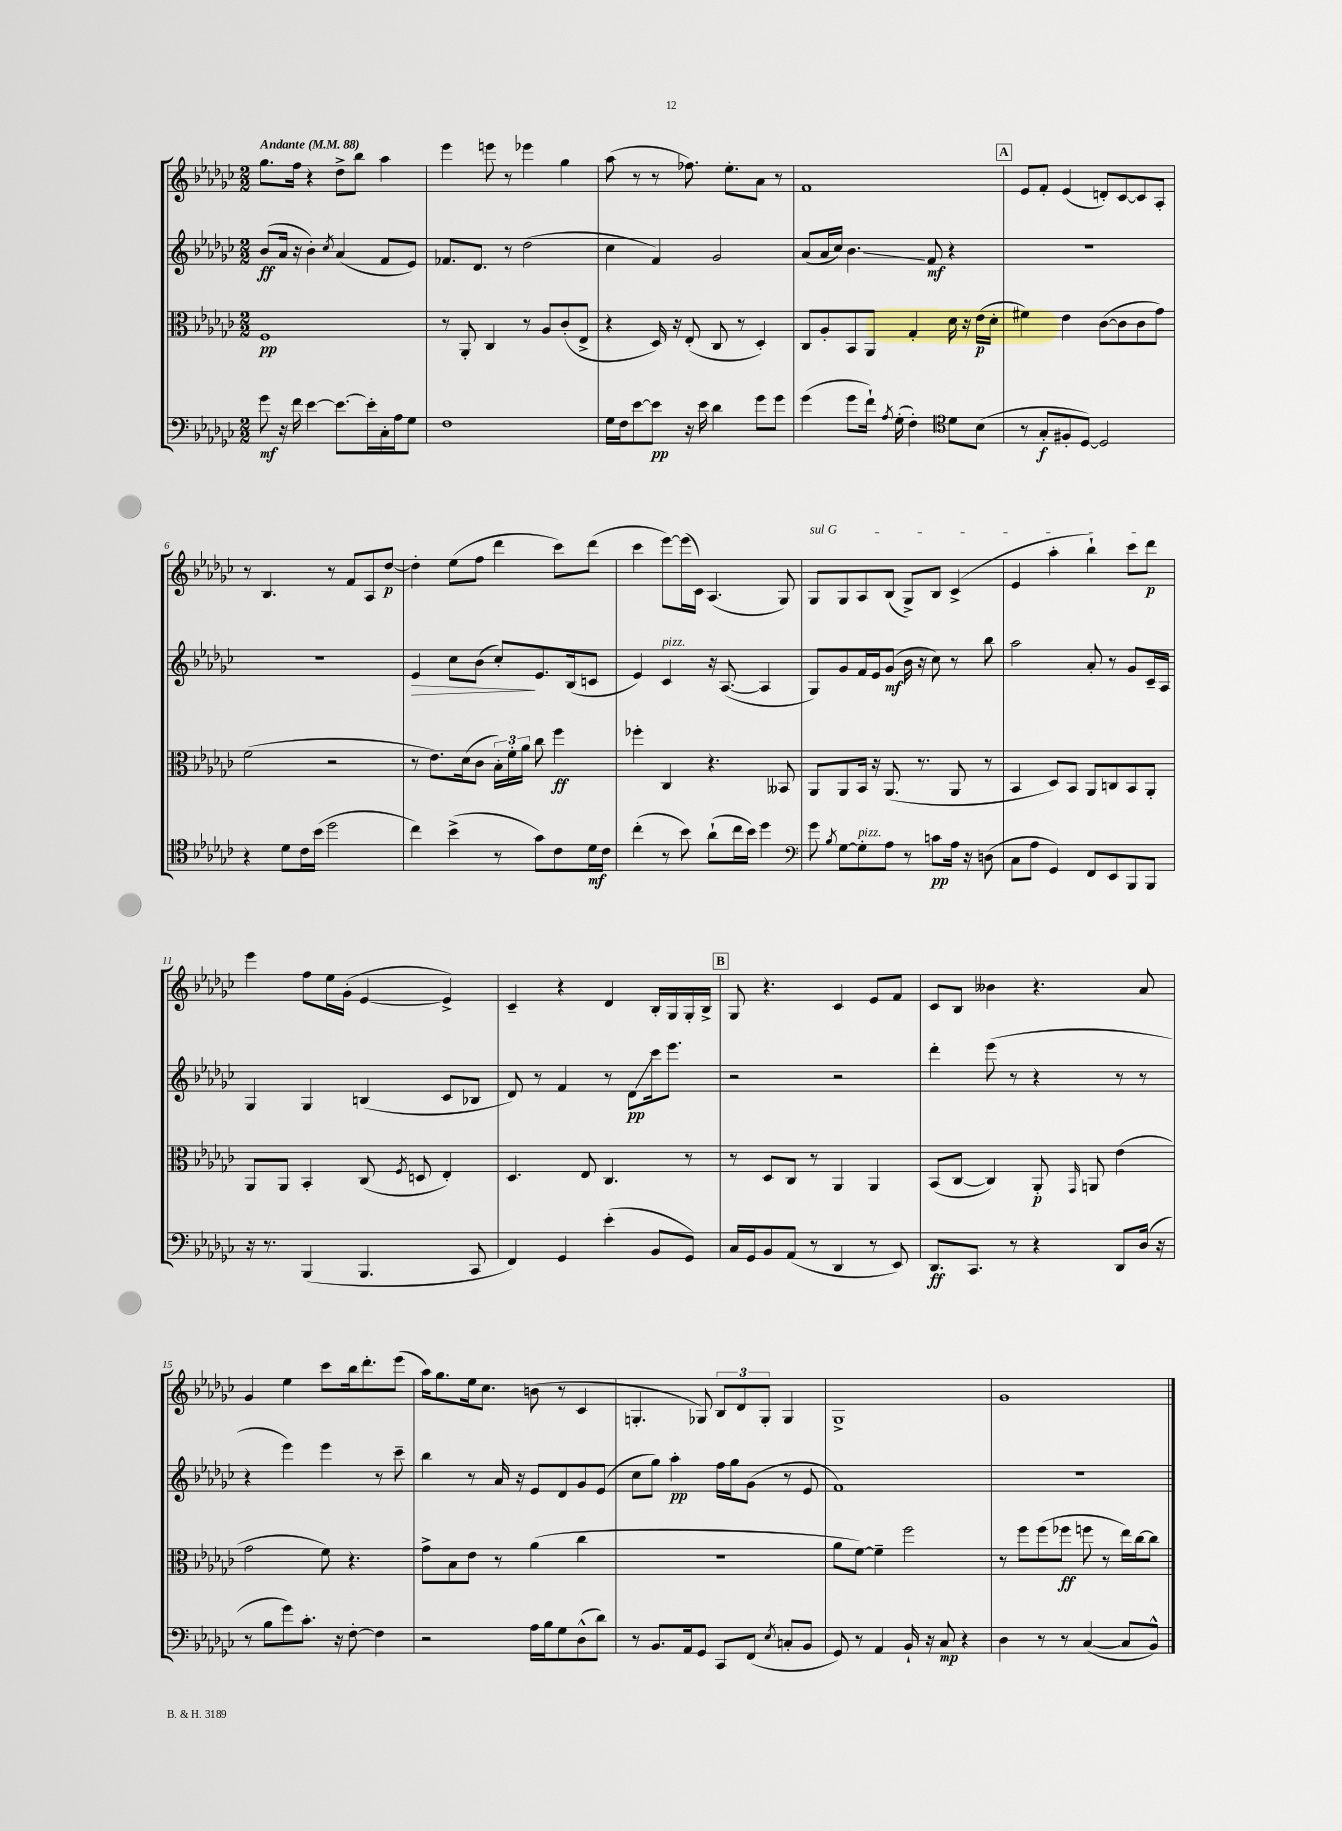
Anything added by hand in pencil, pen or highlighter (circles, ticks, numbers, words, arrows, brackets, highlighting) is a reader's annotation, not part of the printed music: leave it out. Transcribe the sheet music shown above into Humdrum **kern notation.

**kern	**kern	**kern	**kern
*staff4	*staff3	*staff2	*staff1
*clefF4	*clefC3	*clefG2	*clefG2
*k[b-e-a-d-g-c-]	*k[b-e-a-d-g-c-]	*k[b-e-a-d-g-c-]	*k[b-e-a-d-g-c-]
*M2/2	*M2/2	*M2/2	*M2/2
*MM88	*MM88	*MM88	*MM88
8g-	1F	(8b-	8.gg-
16r	.	16a-	.
16f	.	16r	16ff
[4e-	.	4b-')	4r
.	.	8qcc-	.
8.e-_	.	(4a-	8dd-^
.	.	.	8bb-
16e-']	.	.	.
16C-'	.	8f	4aa-
16A-	.	.	.
8G-	.	8e-)	.
=	=	=	=
1F	8r	8.f-	4eee-
.	8AA-'	.	.
.	.	8.d-	.
.	4C-	.	8eee
.	.	8r	8r
.	8r	(2dd-	4eee-
.	8A-	.	.
.	(8c-'	.	4gg-
.	8E-^	.	.
=	=	=	=
16G-	4r	4cc-	(8aa-
16F	.	.	.
[8e-	.	.	8r
8e-]	16D-)	4f)	8r
.	16r	.	.
16r	(8E-'	.	8.ff-)
16e-	.	.	.
4d-	8C-	2g-	.
.	.	.	8.ee-'
.	8r	.	.
8g-	4D-')	.	8a-
8g-	.	.	8r
=	=	=	=
(4g-	8C-	(8a-	1f
.	8A-'	16a-	.
.	.	16cc-)	.
8g-	8BB-	4.b-	.
16f`)	8AA-	.	.
8qA-	.	.	.
(16G-'	.	.	.
4F')	4G-'	.	.
.	.	8f	.
*clefC4	*	*	*
8d-	16d-	4r	.
.	16r	.	.
(8B-	(16e-	.	.
.	16d-'	.	.
=	=	=	=
8r	4f#)	1r	8e-
8G-'	.	.	8f'
8F#'	4e-	.	(4e-
[8D-)	.	.	.
2D-]	([8c-	.	8d')
.	8c-]	.	[8c-
.	8c-	.	8c-]
.	8g-)	.	8A-'
=	=	=	=
4r	(2f	1r	8r
.	.	.	4.B-
8d-	.	.	.
16c-	.	.	.
(16b-	.	.	.
2dd-	2r	.	8r
.	.	.	8f
.	.	.	8A-
.	.	.	[8dd-
=	=	=	=
4cc-)	8r	4e-	4dd-']
.	8.e-)	.	.
(4b-^	.	8cc-	(8ee-
.	(16d-	.	.
.	8c-	(8b-	8ff
8r	24B-')	8cc-')	4ddd-
.	24f'	.	.
.	24a-	.	.
8g-)	8cc-	8.e-	.
8c-	4ff	.	8ccc-)
.	.	(16B-	.
16d-	.	8c	(8ddd-
16c-	.	.	.
=	=	=	=
(4cc-'	4ff-'	4e-)	4ccc-
8r	4C-	4c-	[8eee-)
8b-)	.	.	(16eee-]
.	.	.	16c-)
(8a-`	4.r	16r	(4.A-
.	.	([8.A-	.
16cc-	.	.	.
16b-)	.	.	.
4dd-	.	4A-]	.
.	8BB--	.	8G-)
=	=	=	=
*clefF4	*	*	*
8g-	8AA-	8G-)	8G-
8qB-	.	.	.
[8G-	8AA-	8g-	8G-
8G-']	16BB-	16f	8A-
.	16r	16e-	.
8A-	(8.AA-	(8g-	(8B-
8r	.	16b-	8G-^)
.	8.r	16r	.
8c	.	8cc-)	8B-
16A-	8AA-	8r	(4c-^
16r	.	.	.
(8D	8r	8bb-	.
=	=	=	=
8C-	4BB-	2aa-	4e-
8A-	.	.	.
4GG-)	8D-)	.	4aa-'
.	8BB-	.	.
8FF	8AA-	8a-'	4bb-`)
8EE-	8C	8r	.
8BBB-	8BB-	8g-	8ccc-
8BBB-	8AA-'	16c-~	8ddd-
.	.	16A-	.
=	=	=	=
16r	8AA-	4G-	4eee-
8.r	.	.	.
.	8AA-	.	.
(4BBB-	4BB-'	4G-	8ff
.	.	.	16ee-
.	.	.	(16g-'
4.BBB-	(8C-	(4B	[4e-
.	8qF	.	.
.	8D	.	.
.	4E-')	8c-	4e-^])
8CC-	.	8B-	.
=	=	=	=
4FF)	4.D-	8d-)	4c-~
.	.	8r	.
4GG-	.	4f	4r
.	8E-	.	.
(4e-'	4.C-	8r	4d-
.	.	8d-	.
8BB-	.	16ccc-	16B-'
.	.	8.eee-	16G-
8GG-)	8r	.	16G-'
.	.	.	16B-^
=	=	=	=
16C-	8r	2r	8G-
16GG-	.	.	.
8BB-	8D-	.	4.r
(8AA-	8C-	.	.
8r	8r	.	.
4DD-	4AA-	2r	4c-
8r	4AA-	.	8e-
8EE-)	.	.	8f
=	=	=	=
8.DD-	(8BB-	4ddd-'	8c-
.	[8C-	.	8B-
8.CC-	.	.	.
.	4C-])	(8eee-	4b--
8r	.	8r	.
4r	8AA-'	4r	4.r
.	16qqGG-	.	.
.	8AA	.	.
8DD-	(4e-	8r	.
(16D-	.	8r	8a-
16r	.	.	.
=	=	=	=
8r	2g-	4r	4g-
8B-	.	.	.
8g-)	.	4eee-)	4ee-
8.c-'	.	.	.
.	8f)	4eee-	8ccc-
16r	.	.	.
[8F'	4.r	.	16bb-
.	.	.	8.ddd-'
4F]	.	8r	.
.	.	8ccc-~	(8eee-
=	=	=	=
2r	8g-^	4bb-	16aa-)
.	.	.	8.gg-
.	8B-	.	.
.	8e-	8r	16ee-
.	.	.	8.cc-
.	8r	16a-	.
.	.	16r	.
16A-	(4a-	8e-	(8b
16B-	.	.	.
8G-	.	8d-	8r
(8D-^^	4cc-	8g-	4c-
8d-)	.	(8e-	.
=	=	=	=
8r	1r	8cc-	4.G'
8.BB-	.	8gg-)	.
.	.	4aa-'	.
16AA-	.	.	.
8GG-	.	.	8G-)
8CC-	.	16ff	12B-
.	.	16gg-	.
.	.	.	12d-
(8FF	.	(8g-	.
.	.	.	12G-'
8qE-	.	.	.
8C'	.	8r	4G-
8BB-	.	8e-	.
=	=	=	=
8GG-)	8a-	1f)	1G-^
8r	[8f)	.	.
4AA-	4f~]	.	.
16BB-`	2ff	.	.
16r	.	.	.
8C-	.	.	.
4r	.	.	.
=	=	=	=
4D-	8r	1r	1g-
.	8ff	.	.
8r	(8ff	.	.
8r	8ff-	.	.
([4C-	8ff	.	.
.	8r	.	.
8C-]	16ee-)	.	.
.	[16cc-	.	.
8BB-^^)	8cc-]	.	.
==	==	==	==
*-	*-	*-	*-
